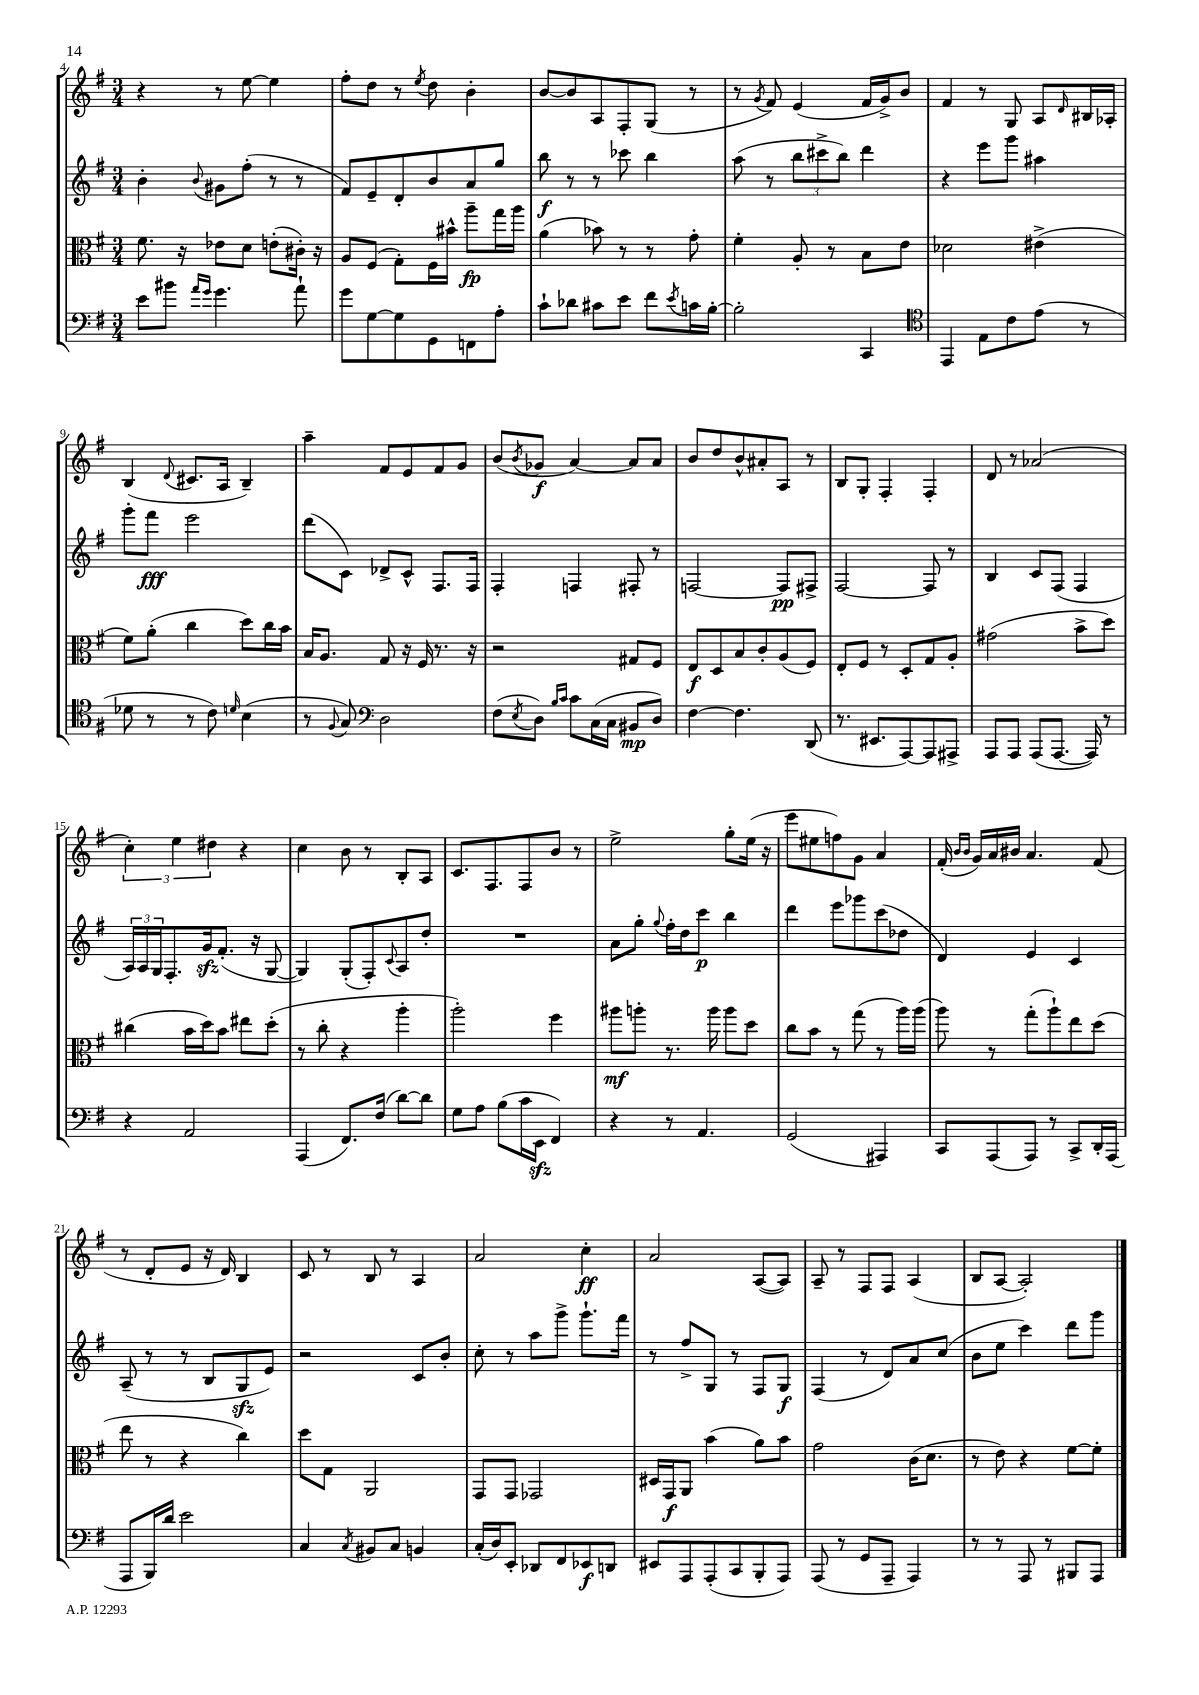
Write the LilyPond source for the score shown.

<<
\new StaffGroup <<
\new Staff = "s0" {
    \clef treble \key g \major \numericTimeSignature \time 3/4
    r4 r8 e''8~ e''4 |
    fis''8-. d''8 r8 \acciaccatura { e''8 } d''8 b'4-. |
    b'8~ b'8 a8 fis8-. g8( r8 |
    r8 \acciaccatura { g'8 } fis'8) e'4( fis'16 g'16->) b'8 |
    fis'4 r8 g8 a8 \grace { d'16 } bis16 aes16-. |
    b4( \appoggiatura { d'8 } cis'8. a16 b4--) |
    a''4-- fis'8 e'8 fis'8 g'8 |
    b'8( \acciaccatura { b'8 } ges'8\f a'4~) a'8 a'8 |
    b'8 d''8 b'8-^ ais'8-. a8 r8 |
    b8 g8-. fis4-. fis4-. |
    d'8 r8 aes'2( |
    \tuplet 3/2 { c''4-.) e''4 dis''4 } r4 |
    c''4 b'8 r8 b8-. a8 |
    c'8. fis8. fis8 b'8 r8 |
    e''2-> g''8-. e''16( r16 |
    e'''8 eis''8 f''8) g'8 a'4 |
    fis'16-.( \grace { b'16 b'16 } g'16) a'16 bis'16 a'4. fis'8( |
    r8 d'8-. e'8 r16 d'16) b4 |
    c'8 r8 b8 r8 a4 |
    a'2 c''4-.\ff |
    a'2 a8~( a8) |
    a8-- r8 fis8 fis8 a4( |
    b8 a8~ a2-.) \bar "|." |
}
\new Staff = "s1" {
    \clef treble \key g \major \numericTimeSignature \time 3/4
    b'4-. \appoggiatura { b'8 } gis'8 fis''8-.( r8 r8 |
    fis'8) e'8-- d'8-. b'8 a'8 g''8 |
    b''8\f r8 r8 ces'''8 b''4 |
    a''8( r8 \tuplet 3/2 { b''8 cis'''8-> b''8) } d'''4 |
    r4 e'''8 g'''8 ais''4 |
    g'''8-. fis'''8\fff e'''2 |
    d'''8( c'8) des'8-> c'8-^ fis8. fis16 |
    fis4-. f4 fis8-. r8 |
    f2~ f8\pp fis8-> |
    fis2~ fis8 r8 |
    b4 c'8 fis8( fis4 |
    \tuplet 3/2 { a16) a16 g16 } fis8.-. g'16\sfz fis'8.-.( r16 g8~ |
    g4) g8-.( fis8-.) \appoggiatura { c'8 } a8 d''8-. |
    R2. |
    a'8 g''8-. \appoggiatura { g''8 } fis''16-. d''16 c'''8\p b''4 |
    d'''4 e'''8 ges'''8 c'''8( des''8 |
    d'4) e'4 c'4 |
    a8--( r8 r8 b8 g8\sfz e'8) |
    r2 c'8 b'8-. |
    c''8-. r8 a''8 g'''8-> g'''8.-! fis'''16 |
    r8 fis''8-> g8 r8 fis8 g8\f |
    fis4( r8 d'8) a'8 c''8( |
    b'8 e''8 c'''4) d'''8 g'''8 \bar "|." |
}
\new Staff = "s2" {
    \clef alto \key g \major \numericTimeSignature \time 3/4
    fis'8. r16 ees'8 d'8 e'8-.( cis'16-.) r16 |
    a8 fis8( g8-.) fis16 bis'16-^ a''8--\fp g''16 a''16 |
    a'4( bes'8) r8 r8 g'8-. |
    fis'4-. a8-. r8 b8 e'8 |
    des'2 eis'4->( |
    fis'8) a'8-.( c''4 d''8) c''16 b'16 |
    b16 a8. g8 r16 fis16 r8. r16 |
    r2 gis8 fis8 |
    e8\f d8 b8 c'8-. a8( fis8) |
    e8-. fis8 r8 d8-. g8 a8-. |
    gis'2( b'8-> d''8) |
    cis''4( b'16 d''16) b'8 eis''8 d''8-.( |
    r8 c''8-. r4 a''4-. |
    a''2-.) fis''4 |
    ais''8\mf a''8-. r8. a''16 a''8 d''8 |
    c''8 b'8 r8 g''8( r8 a''16) a''16( |
    a''8) r8 g''8-.( a''8-!) e''8 d''8( |
    e''8 r8 r4 c''4) |
    d''8 g8 a,2 |
    g,8 g,8 ges,2 |
    dis16 g,16\f a,8 b'4( a'8) b'8 |
    g'2 c'16( d'8. |
    r8 e'8) r4 fis'8~ fis'8-. \bar "|." |
}
\new Staff = "s3" {
    \clef bass \key g \major \numericTimeSignature \time 3/4
    e'8 bis'8 \grace { a'16 g'16 } g'4. a'8-! |
    g'8 g8~ g8 g,8 f,8 a8-. |
    c'8-! des'8 cis'8 e'8 fis'8 \acciaccatura { e'8 } c'16 b16~-. |
    b2-. c,4 |
    \clef tenor e,4 e8 c'8 e'8( r8 |
    des'8 r8 r8 c'8) \grace { d'16 } b4( |
    r8 \appoggiatura { fis8 } g8) \clef bass d2 |
    fis8( \acciaccatura { e8 } d8) \grace { b16 c'16 } c'8 c16( c16 bis,8\mp d8) |
    fis4~ fis4. d,8( |
    r8. eis,8. a,,8~) a,,8 ais,,8-> |
    a,,8 a,,8 a,,8( a,,8.~ a,,16) r8 |
    r4 a,2 |
    a,,4( fis,8.) fis16( d'8~) d'8 |
    g8 a8 b8( c'16 e,16\sfz fis,4) |
    r4 r8 a,4. |
    g,2( ais,,4) |
    c,8 a,,8( a,,8) r8 c,8-> d,16-. a,,16( |
    a,,8 b,,16) d'16 e'2 |
    c4 \acciaccatura { c8 } bis,8 c8 b,4 |
    c16-.( d16) e,8-. des,8 fis,8 ees,8\f d,8 |
    eis,8 a,,8 a,,8-.( c,8 b,,8-. a,,8) |
    a,,8( r8 g,8 a,,8-- a,,4) |
    r8 r8 a,,8 r8 bis,,8 a,,8 \bar "|." |
}
>>
>>
\layout { \context { \Score currentBarNumber = #4 } }
